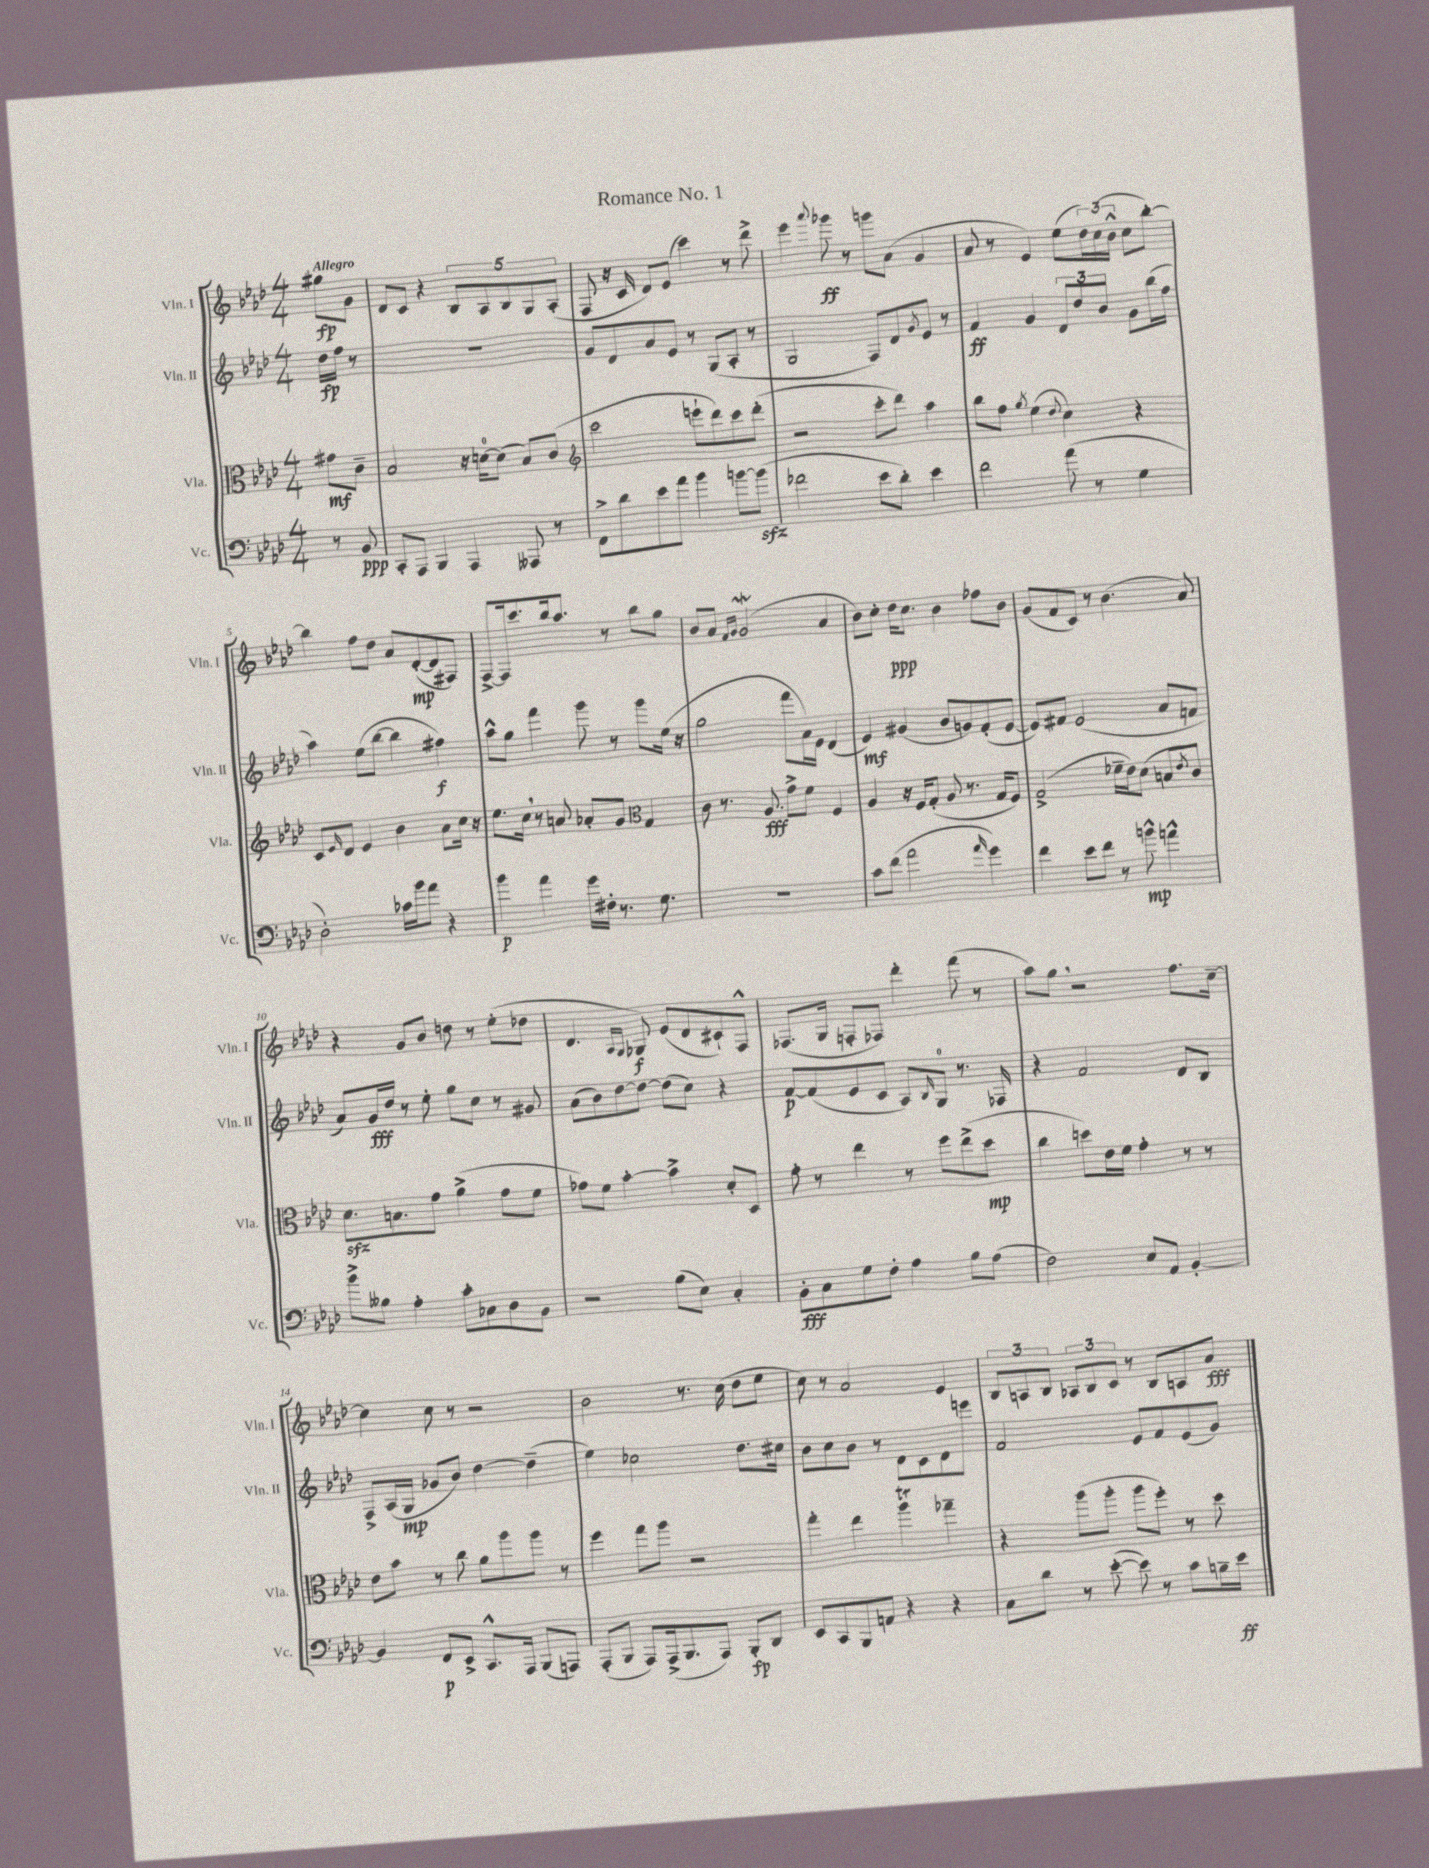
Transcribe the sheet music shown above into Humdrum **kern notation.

**kern	**kern	**kern	**kern
*staff4	*staff3	*staff2	*staff1
*clefF4	*clefC3	*clefG2	*clefG2
*k[b-e-a-d-]	*k[b-e-a-d-]	*k[b-e-a-d-]	*k[b-e-a-d-]
*M4/4	*M4/4	*M4/4	*M4/4
8r	8g#	16dd-	8gg#
.	.	16ff	.
8BB-	8c~	8r	8g
=	=	=	=
8CC'	2B-	1r	8d-
8AAA-	.	.	8c
4BBB-	.	.	4r
4AAA-	16r	.	10B-
.	[16d	.	.
.	.	.	10A-
.	(8d]	.	.
.	.	.	10B-
8AAA--	8B-)	.	.
.	.	.	10G
8r	(8c	.	.
.	.	.	(10A-'
=	=	=	=
*	*clefG2	*	*
8FF^	2ccc	8g	8F
8d-	.	8d-	16r
.	.	.	16c
8e-	.	8a-	8d-)
8a-	.	8e-	(8e-
4b-	8eee`	8r	4ccc)
.	8ddd-)	(8G	.
[8b	8ccc	8A-'	8r
(8b]	(8ddd-'	8r	8ddd-^
=	=	=	=
2f-	2r	2G	4eee-
.	.	.	8qqaaa-
.	.	.	8ggg-
.	.	.	8r
8e-	8ccc'	8F)	8ggg
8d-')	8ddd-)	8d-	(8a-
.	.	8qg	.
4e-	4aa-	8e-	4g
.	.	8r	.
=	=	=	=
2f	8bb-	4f	8a-
.	8ff	.	8r
.	8qgg	.	.
.	(4ee-	4g	4e-)
.	8qqdd-	.	.
(8a-	4cc)	12d-	(8ee-
.	.	12dd-	.
8r	.	.	24dd-)
.	.	12b-	(24cc
.	.	.	24b-^^
4G	4r	8g	8cc
.	.	(16bb-	[8bb-')
.	.	16ff	.
=	=	=	=
2D-')	8c	4aa-)	4bb-]
.	16qqe-	.	.
.	8d-	.	.
.	4e-	(8ee-	8ff
.	.	[8bb-	8dd-
16c-	4b-	4bb-]	8a-
16b-	.	.	.
8a-	.	.	([8d-'
4r	8a-	4ff#)	8d-]
.	16cc	.	8F#)
.	16r	.	.
=	=	=	=
4b-	8.ee-	8aa-^^	[8F^
.	.	8gg	16F]
.	16cc	.	8.ccc
4a-	8r	4fff	.
.	8a	.	16bb-
.	.	.	8.aa-
16g	8a-'	8ggg	.
16F#'	.	.	.
8.r	8g	8r	8r
*	*clefC3	*	*
.	4G	8ggg	8bb-
8.G	.	.	.
.	.	(16ee-	8gg
.	.	16r	.
=	=	=	=
1r	8c	2gg	8b-
.	8.r	.	8a-
.	.	.	16qqf
.	.	.	16qqg
.	.	.	(2g
.	8.A-	.	.
.	8g^	8fff	.
.	8f	16a-)	.
.	.	16e-	.
.	4F	(4d-	4a-
=	=	=	=
8c	4A-	4e-)	8b-)
(8f	.	.	8cc'
2a-	16r	(4g#	16dd-
.	16F	.	8.cc
.	(8G'	.	.
.	8A-	8b-	4b-
.	8.r	8g)	.
16qqa-	.	.	.
4g)	.	(8f'	8ff-
.	16G	.	.
.	8F)	[8e-	8b-
=	=	=	=
4f	(2G^	8e-])	(8g
.	.	8f#	8f
8e-	.	(2e-	8c)
8f	.	.	8r
8r	16f-~	.	(4.b-
.	16e-)	.	.
8b^^	(8d-	.	.
4a^^	8B	8a-	.
.	8qe-	.	.
.	8c)	8f	8a-)
=	=	=	=
8b-^	8.d-	8a-)	4r
8B--	.	16g	.
.	8.B	16dd-	.
4A-'	.	8r	8g
.	8g	8ee-'	8b-
8c'	(4a-^	8gg	8dd
8C-	.	8cc	8r
8D-	8g	8r	(8ee-'
8BB-	8f	8g#	8dd-
=	=	=	=
2r	8g-)	(8a-	4.d-
.	8f	8b-)	.
.	[4b-'	[8dd-	.
.	.	.	16qqA-
.	.	.	16qqG
.	.	8dd-_	8G-)
(8B-	4b-^]	(8dd-]	(8e-
8E-)	.	8cc)	8d-
4C'	8d-'	4r	8c#`)
.	8D-	.	8F^^
=	=	=	=
8BB-'	8g'	[8f	(8.F-
8C	8r	(8f]	.
.	.	.	16G
8G	4ee-	8e-	8F'
8F'	.	8c	8F-)
4A-	8r	8A-)	4ddd-'
.	.	16qqB-	.
.	8ff	8G	.
8B-	(8ee-^	8.r	(8fff
(8A-	8dd-	.	8r
.	.	16F-	.
=	=	=	=
2F)	4cc	4r	8aa-)
.	.	.	8gg
.	8dd)	2f	2r
.	16e-	.	.
.	16f	.	.
8E-	4g'	.	.
8AA-	.	.	.
[4BB-'	8r	8d-	8.ff
.	8r	8B-	.
.	.	.	[16cc~
=	=	=	=
4BB-]	8e-	8F^	4cc]
.	8b-	(16A-	.
.	.	16G	.
8FF	8r	8g-	8cc
8EE-^	8cc	8b-)	8r
8.CC^^	8a-	[4dd-	2r
.	8aa-	.	.
16AAA-	.	.	.
(8BBB-	8aa-	(4dd-~]	.
8AAA)	8r	.	.
=	=	=	=
(8AAA-'	4ff	4ee-)	2b-
8BBB-	.	.	.
8AAA-)	8gg	2cc-	.
(16AAA-^	8aa-	.	.
8.BBB-	.	.	.
.	2r	.	8.r
8AAA-)	.	.	.
.	.	.	(16cc
8BBB-'	.	8.dd-	8dd-
8DD-	.	.	8ee-
.	.	16cc#	.
=	=	=	=
8EE-	4gg'	8b-	8cc)
8CC	.	8cc	8r
8BBB-	4ee-	8b-	2a-
8AA	.	8r	.
4r	4aa-	8d-	.
.	.	8c	.
4r	4gg-~	8d-	4e-
.	.	8eee	.
=	=	=	=
8C	4r	2f	12B-
.	.	.	12A
8d-	.	.	.
.	.	.	12B-
8r	(8aa-	.	12A-
.	.	.	12B-
([8e-'	8aa-'	.	.
.	.	.	12c
8e-])	8aa-	8e-	8r
8r	8ff')	8f	8B-
8c	8r	(8e-	8A
16B~	8dd-	8g)	8a-
16e-	.	.	.
==	==	==	==
*-	*-	*-	*-
